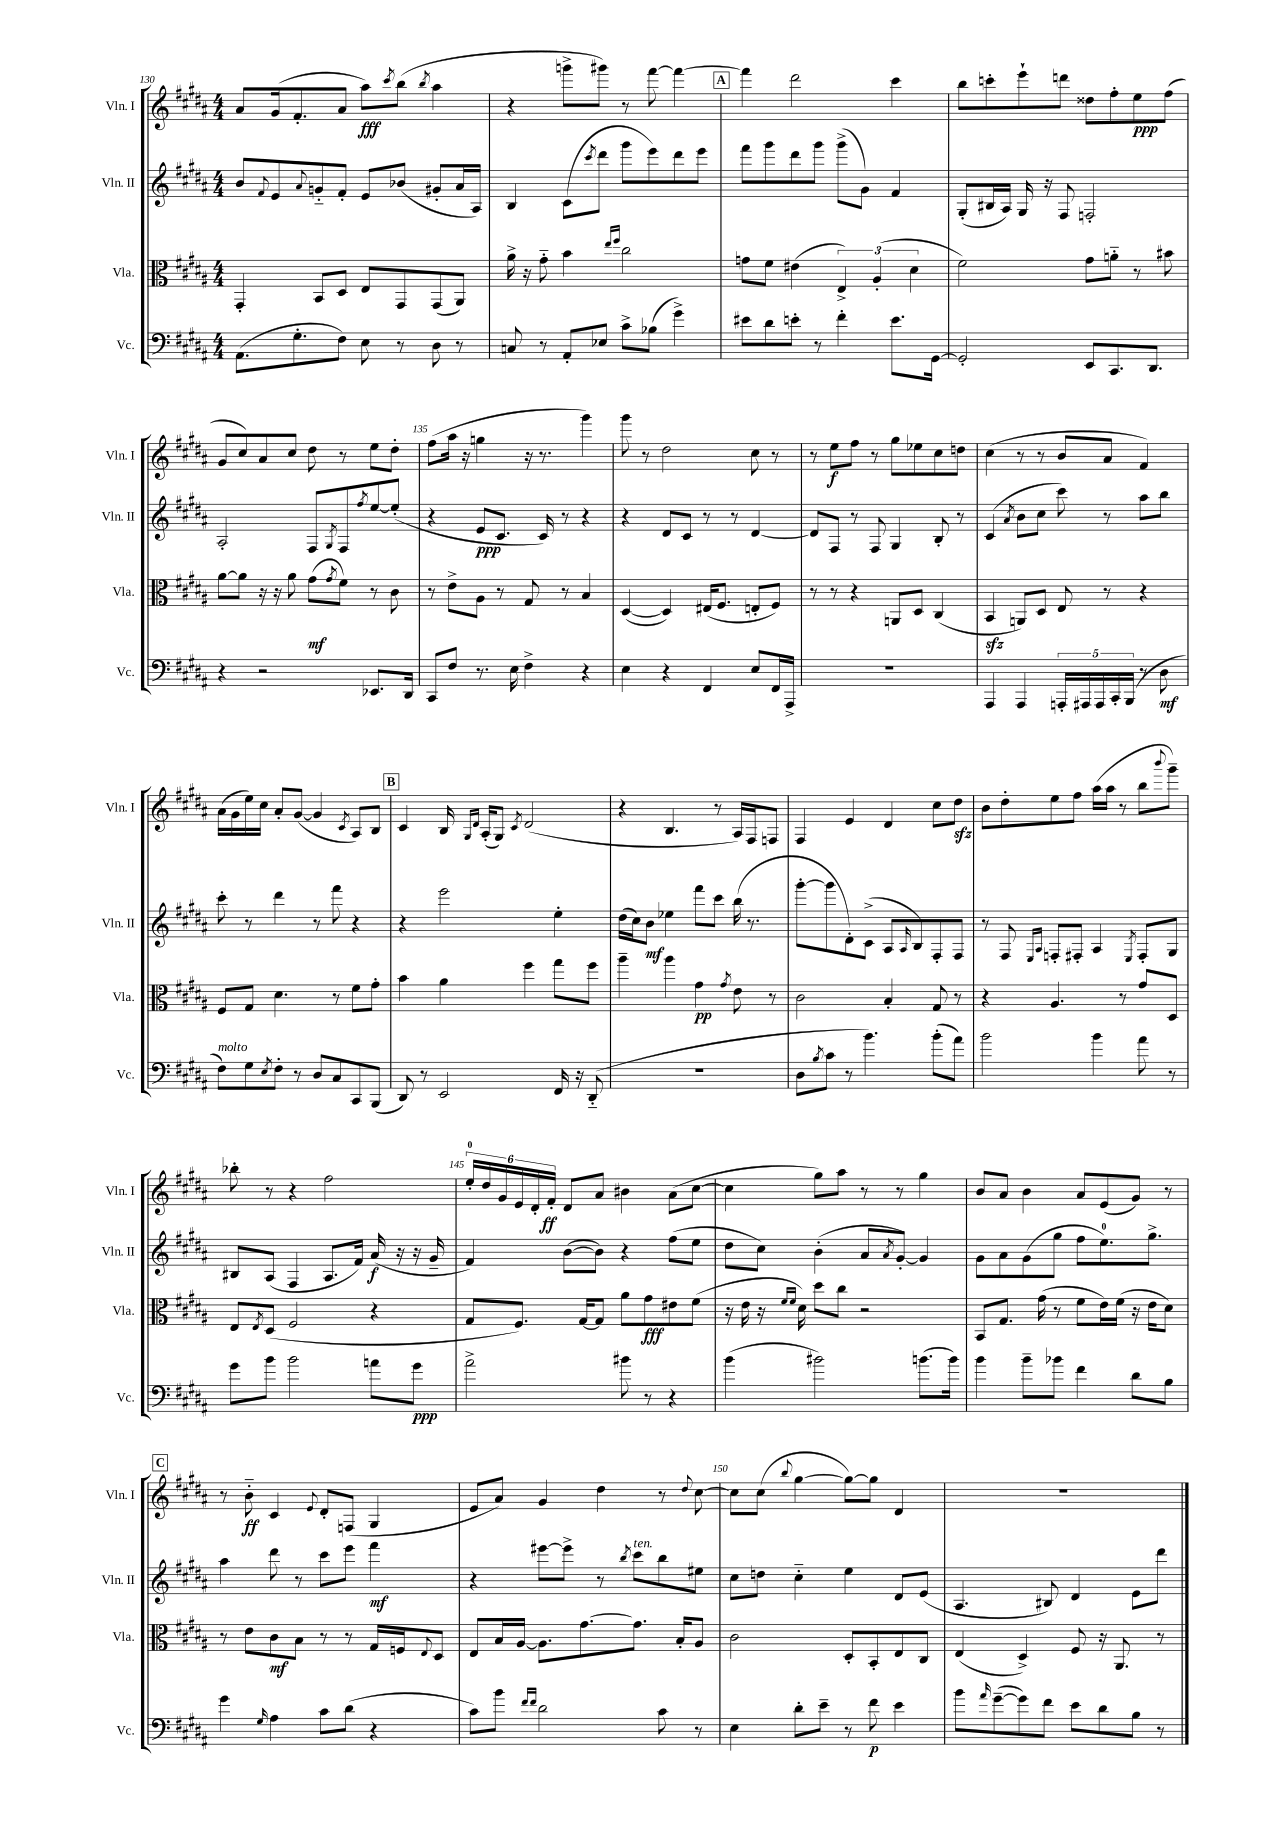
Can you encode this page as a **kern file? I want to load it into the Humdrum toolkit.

**kern	**kern	**kern	**kern
*staff4	*staff3	*staff2	*staff1
*clefF4	*clefC3	*clefG2	*clefG2
*k[f#c#g#d#a#]	*k[f#c#g#d#a#]	*k[f#c#g#d#a#]	*k[f#c#g#d#a#]
*M4/4	*M4/4	*M4/4	*M4/4
(8.AA#	4GG#'	8b	8a#
.	.	8qqf#	.
.	.	8e	(16g#
8.G#'	.	.	8.f#'
.	.	8qqa#	.
.	8BB	8g'~	.
8F#)	8D#	8f#'	8a#
8E	8E	8e	8aa#)
.	.	.	8qccc#
8r	8GG#	(8b-	(8bb
.	.	.	8qbb
8D#	(8GG#	8g#'	4aa#
8r	8AA#)	16a#	.
.	.	16A#)	.
=	=	=	=
8C	16a#^	4B	4r
.	16r	.	.
8r	8g#'~	.	.
8AA#'	4b	(8c#	8ggg^
.	.	8qccc#	.
8E-	.	8ddd#	8ggg#)
.	16qqee	.	.
.	16qqff#	.	.
8c#^	2cc#	8ggg#	8r
(8B-	.	8eee)	[8fff#
4g#^)	.	8ddd#	4fff#_
.	.	8eee	.
=	=	=	=
8e#	8g	8fff#	4fff#]
8d#	8f#	8ggg#	.
8e'	(4e#	8ddd#	2ddd#
8r	.	8ggg#	.
4f#'	6E^)	(8ggg#^	.
.	.	8g#)	.
.	(6A#'	.	.
8.e	.	4f#	4ccc#
.	6d#	.	.
[16GG#	.	.	.
=	=	=	=
2GG#']	2f#)	(8G#'	8bb
.	.	16B#	8ccc'
.	.	16A#)	.
.	.	16G#	8eee`
.	.	16r	.
.	.	8F#	8ddd
8EE	8g#	2F'	8dd##
8.CC#	8a'~	.	8ff#'
.	8r	.	8ee
8.DD#	.	.	.
.	8b#	.	(8ff#
=	=	=	=
4r	[8a#	2A#'	8g#
.	8a#]	.	8cc#)
2r	16r	.	8a#
.	16r	.	.
.	8a#	.	8cc#
.	(8g#	8F#	8dd#
.	8qg#	8qG#	.
.	8f#)	8F#	8r
.	.	8qff#	.
8.EE-	8r	[8ee	8ee
.	8c#	(8ee']	8dd#'
16DD#	.	.	.
=	=	=	=
8CC#	8r	4r	(8ff#
8F#	8e^	.	16aa#
.	.	.	16r
8.r	8A#	8e	4gg
.	8r	8.c#	.
16E	.	.	.
4F#^	8G#	.	16r
.	.	16c#)	8.r
.	8r	8r	.
4r	4B	4r	4ggg#)
=	=	=	=
4E	([4D#	4r	8ggg#
.	.	.	8r
4r	4D#])	8d#	2dd#
.	.	8c#	.
4FF#	(16E#	8r	.
.	8.F#	.	.
.	.	8r	.
8E	8E'	[4d#	8cc#
16FF#	8F#)	.	8r
16AAA#^	.	.	.
=	=	=	=
1r	8r	8d#]	8r
.	8r	8F#	8ee
.	4r	8r	8ff#
.	.	8F#	8r
.	8AA	4G#	8gg#
.	8D#	.	8ee-
.	(4C#	8B'	8cc#
.	.	8r	8dd
=	=	=	=
4AAA#	4BB	(4c#	(4cc#
.	.	8qa#	.
4AAA#	8AA)	8b	8r
.	8D#	8cc#	8r
20AAA'	8E	8ccc#)	8b
20AAA#	.	.	.
20AAA#	.	.	.
.	8r	8r	8a#
20CC#'	.	.	.
(20BBB	.	.	.
8r	4r	8aa#	4f#)
8D#	.	8bb	.
=	=	=	=
8F#)	8F#	8ccc#'	(16a#
.	.	.	16g#
8G#	8G#	8r	16ee)
.	.	.	16cc#
8qE	.	.	.
8F#'	4.d#	4ddd#	8a#'
8r	.	.	([8g#
8D#	.	8r	4g#]
8C#	8r	8fff#	.
.	.	.	8qc#
8CC#	8f#	4r	8A#)
(8BBB	8g#'	.	8B
=	=	=	=
8DD#)	4b	4r	4c#
8r	.	.	.
2EE	4a#	2eee	16B
.	.	.	16qqG#
.	.	.	16qqd#
.	.	.	(16A#'
.	.	.	8G#)
.	.	.	8qc#
.	4ff#	.	(2d#
16FF#	8gg#	4ee'	.
16r	.	.	.
(8DD#'~	8ff#	.	.
=	=	=	=
1r	4aa#~	(16dd#	4r
.	.	16cc#)	.
.	.	8b	.
.	4aa#	4ee-	4.B
.	4g#	8fff#	.
.	.	8ccc#	8r
.	8qg#	.	.
.	8e	(16bb	16A#)
.	.	8.r	16F#
.	8r	.	8F
=	=	=	=
8D#	2c#	[8ggg#'	4F#
8qB	.	.	.
8c#	.	8ggg#]	.
8r	.	8d#')	4e
4.b)	.	(8c#^	.
.	4B'	8A#	4d#
.	.	16qqA#	.
.	.	8B)	.
(8b'	8G#	8F#'	8cc#
8a#)	8r	8F#	8dd#
=	=	=	=
2b	4r	8r	8b
.	.	8F#	8dd#'
.	.	16qqE	.
.	.	16qqA#	.
.	4.A#	8F'	8ee
.	.	8F#'	8ff#
4b	.	4A#	(16aa#
.	.	.	16aa#
.	8r	.	8r
.	.	8qE	.
8a#	8g#	8F#'	8bb
.	.	.	8qqbbb
8r	8D#	8G#	8ggg#~)
=	=	=	=
8g#	8E	8B#	8bb-'
.	8qE	.	.
8b	(8D#	(8A#	8r
2b	2F#	4F#	4r
.	.	8.A#	2ff#
.	.	16f#)	.
8a	4r	(16a#	.
.	.	16r	.
8g#	.	16r	.
.	.	16g#~	.
=	=	=	=
2a#^	8G#	4f#)	24ee'
.	.	.	24dd#
.	.	.	24g#
.	8.F#)	.	24e
.	.	.	24d#'
.	.	.	24f#'
.	.	([8b	8d#
.	[16G#	.	.
.	8G#]	8b])	8a#
8b#	8a#	4r	4b#
8r	8g#	.	.
4r	8e#	(8ff#	(8a#
.	(8f#	8ee	[8cc#
=	=	=	=
(4b	16r	8dd#	4cc#]
.	16e	.	.
.	16r	8cc#)	.
.	16qqf#	.	.
.	16qqf#	.	.
.	16d#)	.	.
2b#)	8dd#	(4b'	8gg#)
.	8cc#	.	8aa#
.	2r	8a#	8r
.	.	8qa#	.
.	.	[8g#')	8r
(8.b	.	4g#]	4gg#
16b)	.	.	.
=	=	=	=
4b	8BB	8g#	8b
.	8.G#	8a#	8a#
8b~	.	(8g#	4b
.	(16g#	.	.
8b-	8r	8gg#	.
4f#	8f#	8ff#	8a#
.	16e)	8.ee)	(8e
.	(16f#	.	.
8d#	16r	.	8g#)
.	16e	8.gg#^	.
8B	8d#)	.	8r
=	=	=	=
4g#	8r	4aa#	8r
.	8e	.	8b'~
16qqG#	.	.	.
4A#	8c#	8ddd#	4c#
.	8B	8r	.
.	.	.	8qqe
8c#	8r	8ccc#	8d#'
(8d#	8r	8eee	(8F
4r	16G#	4fff#	4G#
.	16F	.	.
.	8qqE	.	.
.	8D#	.	.
=	=	=	=
8c#)	8E	4r	8e
8b	16B	.	8a#)
.	[16A#	.	.
16qqf#	.	.	.
16qqf#	.	.	.
2d#	8.A#]	[8eee#	4g#
.	.	8eee#^]	.
.	[8.g#	.	.
.	.	8r	4dd#
.	.	8qbb	.
.	8.g#]	8ccc#	.
8c#	.	8bb	8r
.	16B'	.	.
.	.	.	8qqdd#
8r	8A#	8ee#	[8cc#
=	=	=	=
4E	2c#	8cc#	8cc#]
.	.	8dd	(8cc#
.	.	.	8qqbb
8d#'	.	4cc#'~	[4gg#
8e~	.	.	.
8r	8D#'	4ee	8gg#_)
8f#	8BB'	.	8gg#]
4e	8E	8d#	4d#
.	8C#	(8e	.
=	=	=	=
8b	(4E	4.A#	1r
16qqa#	.	.	.
([8g#~	.	.	.
8g#])	4D#^)	.	.
8f#	.	8B#)	.
8e	8F#	4d#	.
8d#	16r	.	.
.	8.AA#	.	.
8B	.	8e	.
8r	8r	8ddd#	.
==	==	==	==
*-	*-	*-	*-
